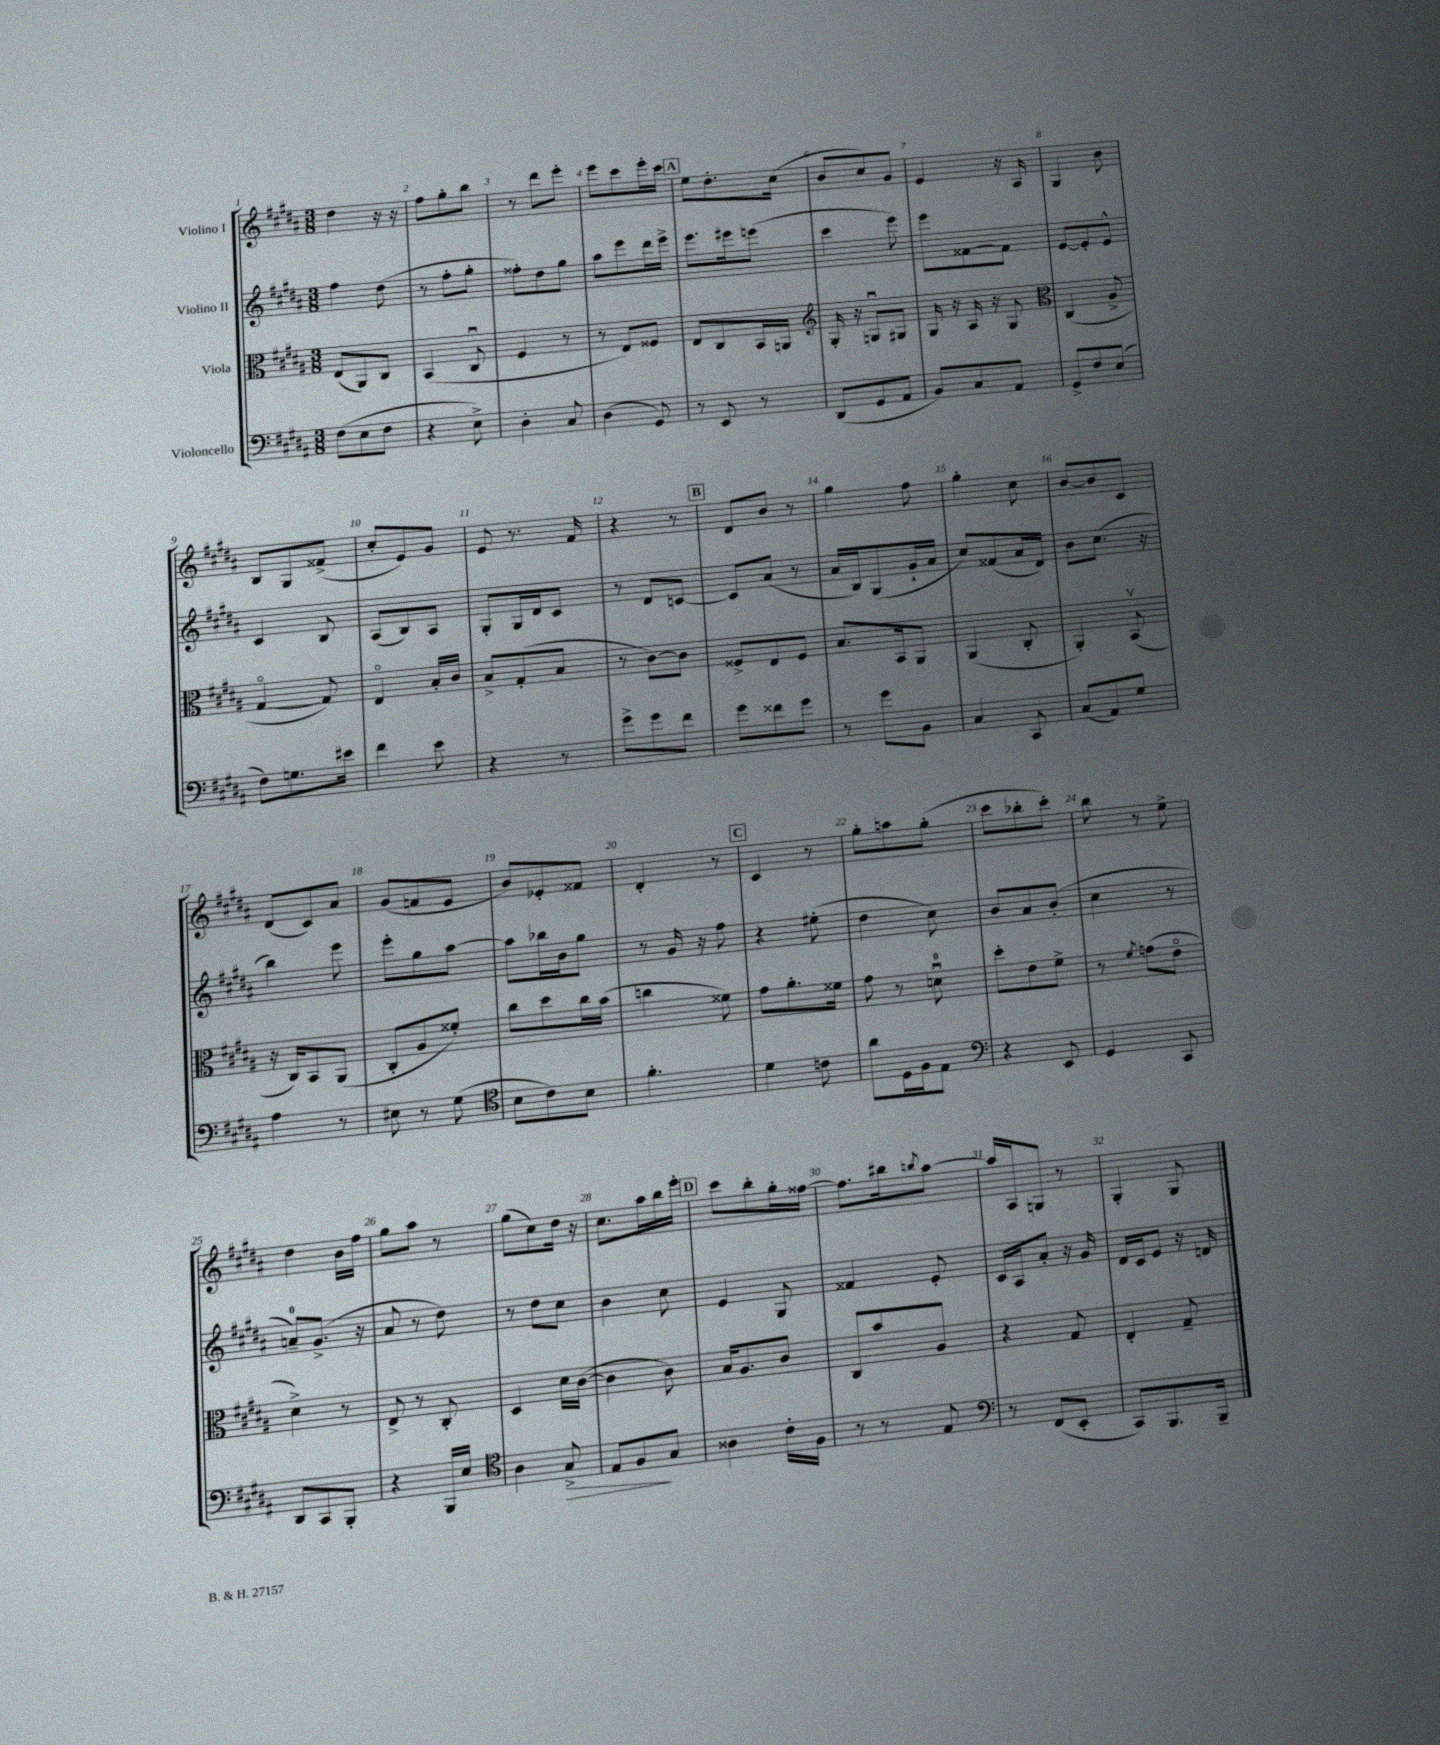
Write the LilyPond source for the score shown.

<<
\new StaffGroup <<
\new Staff = "s0" \with { instrumentName = "Violino I" } {
    \clef treble \key b \major \numericTimeSignature \time 3/8
    dis''4 r16 r16 |
    fis''8 gis''8-. b''8 |
    r8 dis'''8 e'''8-. |
    e'''8 cis'''8 e'''16-. cis'''16 |
    \mark \markup { \box "A" } e''8 dis''8.-. cis''16( |
    b'8 cis''8) gis'8 |
    e'4 r16 ais16 |
    gis4 b'8 |
    b8 gis8 fisis'8->( |
    cis''8-. e'8) gis'8 |
    e'8 r8. fis'16 |
    r4 r8 |
    \mark \markup { \box "B" } dis'8 b'8 r8 |
    gis''4 fis''8 |
    gis''4-. cis''8 |
    b'8~ b'8 cis'8 |
    dis'8( cis'8) ais'8 |
    gis'8( f'8 e'8 |
    b'8) ees'8-. fisis'8 |
    dis'4-. r8 |
    \mark \markup { \box "C" } cis'4 r8 |
    gis''8-. a''8 gis''8-.( |
    cis'''8 bes''8-. cis'''8-.) |
    b''8 r8 e''8-> |
    dis''4 b'16 fis''16 |
    gis''8 ais''8 r8 |
    gis''8( cis''8) dis''16 r16 |
    cis''8. ais''16 b''16 e'''16-. |
    \mark \markup { \box "D" } cis'''8 b''8-. gis''16-. fisis''16~ |
    fisis''8. bis''16 \acciaccatura { b''8 } ais''8~ |
    ais''16 ais16 g8 r8 |
    gis4-. gis8 \bar "|." |
}
\new Staff = "s1" \with { instrumentName = "Violino II" } {
    \clef treble \key b \major \numericTimeSignature \time 3/8
    fis''4 dis''8( |
    r8 fis''8-. gis''8-. |
    fisis''8-.) dis''8 gis''8 |
    ais''8 e'''8 dis'''16 e'''16-> |
    \mark \markup { \box "A" } e'''8. eis'''16 e'''8( |
    cis'''4 e'''8) |
    e'''8 fisis'8~ fisis'8 |
    e'8~ e'8-. e'8-^ |
    cis'4 b8 |
    ais8( b8) ais8 |
    gis8-. gis16 dis'16 cis'8 |
    r8 dis'8 c'8~ |
    \mark \markup { \box "B" } c'8 ais'8( r8 |
    ais'16 b16) gis8( gis'16-! ais'16 |
    cis''8) fisis'8( ais'16 dis'16) |
    b'8 cis''8.( r16 |
    b''4) e'''8 |
    e'''8-. gis''8 ais''8~ |
    ais''8 bes''16 b'16 gis''8 |
    r8 gis'16 r16 fis''8 |
    \mark \markup { \box "C" } r4 eis''8-.( |
    dis''4 cis''8) |
    b'8 ais'8 b'8-.( |
    cis''4 r8 |
    a'8-0--) gis'8.->( r16 |
    ais'8 r8 dis''8) |
    r8 dis''8 cis''8 |
    b'4 cis''8 |
    \mark \markup { \box "D" } e'4 gis8 |
    fisis'4 e'8-. |
    cis'16 ais16 ais'8-. r16 gis'16 |
    dis'16 cis'16 e'8 r16 d'16 \bar "|." |
}
\new Staff = "s2" \with { instrumentName = "Viola" } {
    \clef alto \key b \major \numericTimeSignature \time 3/8
    e8( ais,8) cis8 |
    b,4( cis8\downbow |
    fis4 r8 |
    r8 e8) fisis8 |
    \mark \markup { \box "A" } e8 cis8 b,16 a,16 |
    \clef treble gis16-. r16 g8\downbow gis8 |
    gis16 r16 ais16 r16 gis8 |
    \clef alto cis4( ais8-> |
    gis4~\flageolet gis8) |
    e4\flageolet b16-. cis'16 |
    b8-> gis8-.( b8 |
    r8 cis'8~) cis'8 |
    \mark \markup { \box "B" } fisis8-> e8 fisis8 |
    b8. b,16 ais,8 |
    ais,4( cis8-. |
    ais,4-.) b,8\upbow( |
    r16 cis16) b,8 ais,8( |
    cis8-. ais8 fisis'8-.) |
    cis''8 dis''8 cis''16 b'16( |
    c''4 fisis'8) |
    \mark \markup { \box "C" } gis'8 ais'8.-. fisis'16 |
    gis'8 r8 d'8-0\downbow |
    dis''8-. e'8 fis'8-> |
    r8 \acciaccatura { fis'8 } g'8( e'8\flageolet |
    dis'4->) r8 |
    e8-> r8 cis8-. |
    dis4 dis'16 cis'16~( |
    cis'4 cis'8) |
    \mark \markup { \box "D" } b16 ais8. cis'8 |
    cis8 b'8 ais8 |
    r4 gis8 |
    e4-. gis8-- \bar "|." |
}
\new Staff = "s3" \with { instrumentName = "Violoncello" } {
    \clef bass \key b \major \numericTimeSignature \time 3/8
    fis8( e8 fis8 |
    r4 e8->) |
    dis4-. cis8 |
    dis4( gis,8) |
    \mark \markup { \box "A" } r8 e,8 r8 |
    dis,8( gis,8 ais,8 |
    b,8) cis8 ais,8 |
    gis,8-> fis8 e8( |
    fis8) g8. eis'16 |
    fis'4 e'8 |
    r4 r8 |
    gis'8-> gis'8 fis'8 |
    \mark \markup { \box "B" } gis'8 fisis'8 gis'8 |
    r8 gis'8 b,8 |
    cis4 cis,8 |
    cis8( ais,8) gis8 |
    ais4 r8 |
    eis8 r8 gis8( |
    \clef tenor b8 cis'8) b8 |
    fis'4.-. |
    \mark \markup { \box "C" } dis'4 c'8 |
    ais'8 dis16 fis16 e8 |
    \clef bass r4 e,8 |
    gis,4 cis,8 |
    dis,8 cis,8 b,,8-. |
    r4 b,,16 e16 |
    \clef tenor ais4 gis8->\> |
    e8 fis8\! gis8 |
    \mark \markup { \box "D" } aisis4 cis'16-. fis16 |
    r8 r8 e8 |
    \clef bass r8 fis,8( e,8-. |
    cis,8) b,,8. b,,16-- \bar "|." |
}
>>
>>
\layout { \context { \Score \override BarNumber.break-visibility = ##(#f #t #t) barNumberVisibility = #all-bar-numbers-visible } }
